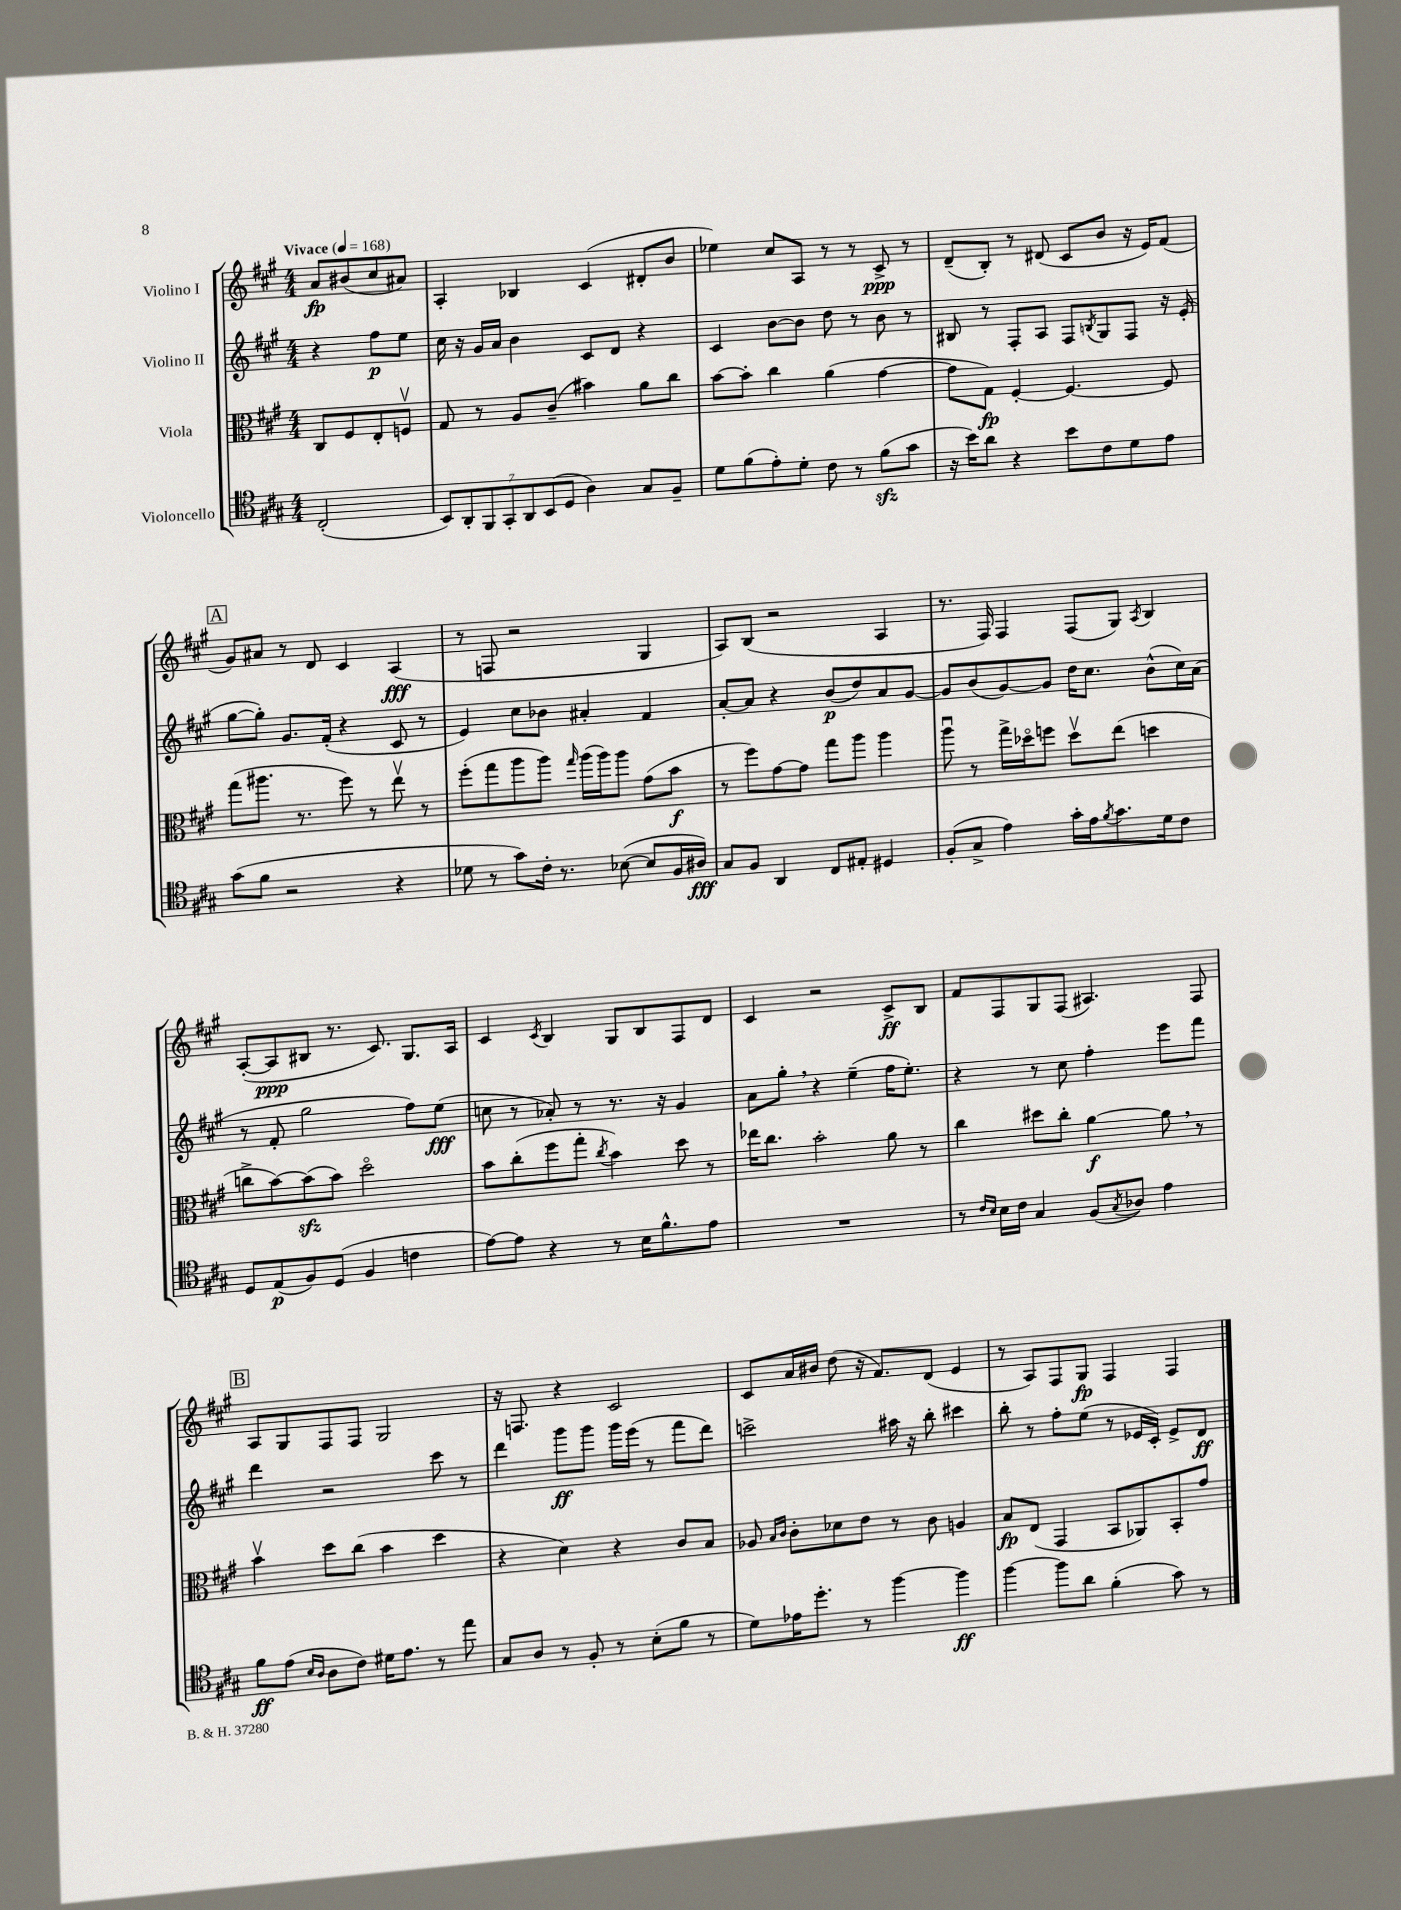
<<
\new StaffGroup <<
\new Staff = "s0" \with { instrumentName = "Violino I" } {
    \clef treble \key a \major \numericTimeSignature \time 4/4 \partial 2 \tempo "Vivace" 4 = 168
    a'8\fp bis'8( cis''8 ais'8) |
    a4-. bes4 cis'4( dis'8-. b'8 |
    ees''4) cis''8 a8 r8 r8 cis'8->\ppp r8 |
    d'8--( b8-.) r8 dis'8( cis'8 b'8 r16 e'16) fis'8( |
    \mark \markup { \box "A" } gis'8) ais'8 r8 d'8 cis'4 a4\fff( |
    r8 f8 r2 gis4 |
    a8) b8( r2 a4 |
    r8. fis16) fis4 fis8( gis8) \acciaccatura { a8 } b4 |
    a8~-.( a8\ppp bis8 r8. cis'8.) gis8. a16 |
    cis'4 \acciaccatura { cis'8 } b4 gis8 b8 fis8 d'8 |
    cis'4 r2 cis'8->\ff b8 |
    fis'8 fis8 gis8 fis8( ais4.) fis8 |
    \mark \markup { \box "B" } a8 gis8 fis8 fis8 gis2 |
    r16 f8. r4 cis'2 |
    cis'8 a'16 bis'16 d''8( r16 fis'8.) d'8( e'4 |
    r8 a8) fis8 gis8\fp fis4 fis4 \bar "|." |
}
\new Staff = "s1" \with { instrumentName = "Violino II" } {
    \clef treble \key a \major \numericTimeSignature \time 4/4 \partial 2
    r4 fis''8\p e''8 |
    cis''16 r16 gis'16 a'16 b'4 cis'8 d'8 r4 |
    cis'4 b'8~ b'8 d''8 r8 b'8 r8 |
    bis8 r8 fis8-. a8 fis8 \acciaccatura { b8 } gis8 fis8 r16 e'16-.( |
    \mark \markup { \box "A" } gis''8~ gis''8-.) gis'8. fis'16-.( r4 cis'8 r8 |
    e'4) cis''8 bes'8 ais'4-. fis'4 |
    a'8~-. a'8 r4 b'8\p( d''8) a'8 gis'8~ |
    gis'8 b'8( gis'8~) gis'8 d''16 cis''8. b'8-^( cis''16) a'16( |
    r8 fis'8-. gis''2 fis''8) e''8\fff( |
    c''8 r8 aes'8-.) r8 r8. r16 gis'4 |
    a'8 gis''8-. \breathe r4 e''4--( fis''16 e''8.-.) |
    r4 r8 cis''8 fis''4-. e'''8 fis'''8 |
    \mark \markup { \box "B" } d'''4 r2 cis'''8 r8 |
    d'''4 gis'''8\ff gis'''8 gis'''16 e'''16( r8 fis'''8 d'''8) |
    c'''2-> ais''16 r16 b''8-. cis'''4 |
    b''8-. r8 fis''8-. e''8( r8 ees'16 cis'16-.) ees'8-> d'8\ff \bar "|." |
}
\new Staff = "s2" \with { instrumentName = "Viola" } {
    \clef alto \key a \major \numericTimeSignature \time 4/4 \partial 2
    cis8 fis8 e8-. f8\upbow |
    gis8 r8 a8 cis'8--( bis'4) a'8 cis''8 |
    b'8~ b'8-. cis''4 a'4( gis'4~ |
    gis'8 gis8\fp) fis4~-. fis4.~ fis8 |
    \mark \markup { \box "A" } gis''8( ais''8. r8. fis''8) r8 e''8\upbow r8 |
    fis''8-.( gis''8 a''8 a''8) \grace { gis''16 } a''16( a''16) a''8 gis'8( b'8\f |
    r8 fis''8) gis'8~ gis'8 gis''8 a''8 a''4 |
    a''8\downbow r8 gis''16-> des''16\flageolet f''8 des''8\upbow e''8( d''4 |
    c''8-> b'8~) b'8\sfz( b'8) d''2\flageolet |
    b'8 cis''8-.( fis''8 gis''8-. \acciaccatura { cis''8 } b'4) d''8 r8 |
    ees''16 cis''8. b'2-. a'8 r8 |
    cis''4 dis''8 cis''8-. a'4~\f a'8 \breathe r8 |
    \mark \markup { \box "B" } b'4\upbow d''8 cis''8( b'4 d''4 |
    r4 d'4) r4 cis'8 b8 |
    aes8 \grace { b16 cis'16 } cis'8-. des'8 e'8 r8 cis'8 a4 |
    b8\fp e8( gis,4 b,8 aes,8) b,8-. gis'8 \bar "|." |
}
\new Staff = "s3" \with { instrumentName = "Violoncello" } {
    \clef tenor \key a \major \numericTimeSignature \time 4/4 \partial 2
    cis2-.( |
    \tuplet 7/4 { b,8) a,8-. fis,8 gis,8-. a,8 b,8( d8 } a4) gis8 fis8-- |
    d'8 fis'8( e'8-.) d'8-. cis'8 r8 fis'8\sfz( gis'8 |
    r16 b'16) a'8 r4 b'8 cis'8 d'8 e'8 |
    \mark \markup { \box "A" } gis'8( fis'8 r2 r4 |
    des'8 r8 gis'8) cis'16-. r8. bes8~( bes8 fis16 ais16\fff) |
    gis8 fis8 a,4 cis8 eis8-. dis4 |
    fis8-.( gis8-> e'4) gis'16-. e'16 \acciaccatura { fis'8 } gis'8. d'16 cis'8 |
    d8 e8\p( fis8) d8( fis4 c'4 |
    e'8~) e'8 r4 r8 b16 fis'8.-^ e'8 |
    R1 |
    r8 \grace { cis'16 b16 } b16 cis'16 gis4 fis8( \acciaccatura { gis8 } aes8) e'4 |
    \mark \markup { \box "B" } fis'8\ff e'8( \grace { b16 a16 } a8 cis'8) dis'16 e'8. r8 e''8 |
    gis8 a8 r8 fis8-. r8 b8-.( fis'8 r8 |
    d'8) ees'16 d''8.-. r8 fis''4~ fis''4\ff |
    fis''4~ fis''8 a'8 fis'4-.( gis'8) r8 \bar "|." |
}
>>
>>
\layout { \context { \Score \remove "Bar_number_engraver" } }
